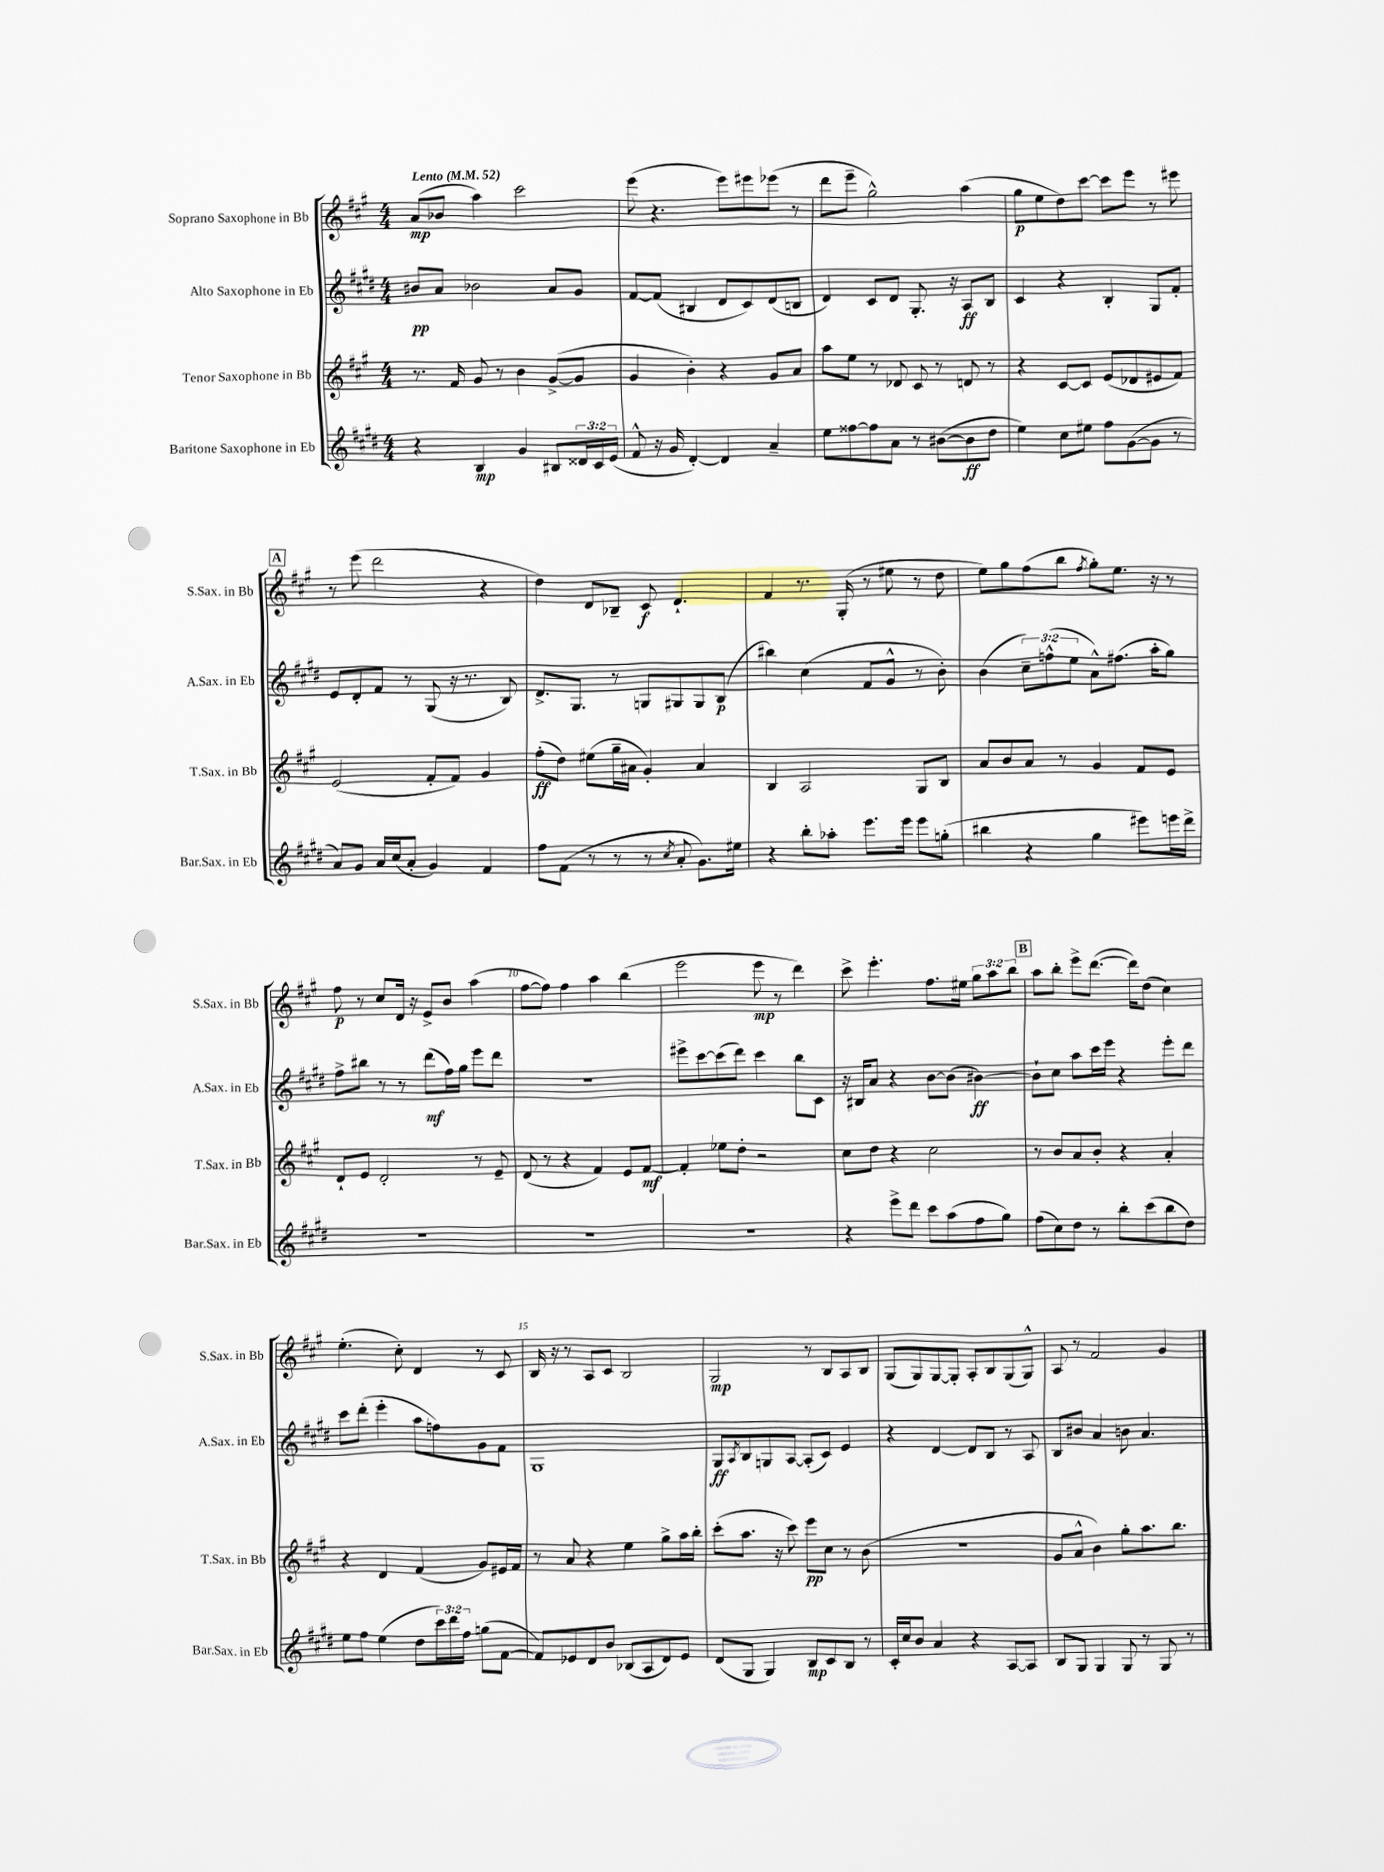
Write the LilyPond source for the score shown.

<<
\new StaffGroup <<
\new Staff = "s0" \with { instrumentName = "Soprano Saxophone in Bb" shortInstrumentName = "S.Sax. in Bb" } {
    \clef treble \key a \major \numericTimeSignature \time 4/4 \override Staff.TupletNumber.text = #tuplet-number::calc-fraction-text \tempo "Lento" 4 = 52
    a'8\mp( bes'8 a''4) cis'''2 |
    e'''8( r4. e'''8) eis'''8 ees'''8( r8 |
    d'''8 e'''8-- gis''2-^) a''4( |
    gis''8\p e''8 d''8) cis'''8~ cis'''8 e'''8 r8 eis'''8 |
    \mark \markup { \box "A" } r8 e'''8( d'''2 r4 |
    d''4) d'8 bes8-- cis'8\f d'4.-! |
    fis'4 r8. gis16-.( r8 eis''8 r8 d''8 |
    e''8) gis''8 fis''8( b''8 \acciaccatura { fis''8 } gis''8-.) e''8. r16 r8 |
    fis''8\p r8 cis''8 d'16 r16 e'8-> b'8 a''4( |
    fis''8~ fis''8) fis''4 a''4 b''4( |
    e'''2 e'''8\mp r8 d'''4) |
    cis'''8-> e'''4.-. fis''8. eis''16 \tuplet 3/2 { gis''8 a''8 b''8 } |
    \mark \markup { \box "B" } a''8 b''8-. e'''8-> d'''8.~( d'''16) d''8( cis''4) |
    e''4.-.( cis''8-.) d'4 r8 cis'8 |
    b16 r16 r8 a8 cis'8 b2 |
    gis2\mp r8 b8 a8 b8 |
    gis8( gis8) gis8~ gis8-. a8-. b8 gis8( gis8-^) |
    a8 r8 fis'2 gis'4 \bar "|." |
}
\new Staff = "s1" \with { instrumentName = "Alto Saxophone in Eb" shortInstrumentName = "A.Sax. in Eb" } {
    \clef treble \key e \major \numericTimeSignature \time 4/4 \override Staff.TupletNumber.text = #tuplet-number::calc-fraction-text
    bis'8\pp a'8 bes'2 a'8 gis'8 |
    fis'8~ fis'8( bis4 dis'8 cis'8) dis'8( b8 |
    dis'4) cis'8 dis'8 gis8.-. r16 a8\ff b8 |
    cis'4 r4 b4-. gis8 fis'8-. |
    \mark \markup { \box "A" } e'8 dis'8-. fis'8 r8 gis8( r16 r8. b8) |
    dis'8.-> gis8. r8 g8 gis8 gis8 b8\p( |
    bis''4) cis''4( fis'8 gis'8-^ r8 b'8-.) |
    b'4( \tuplet 3/2 { cis''8--) f''8-^( e''8 } a'8-^) fis''8.( a''16-. gis''8) |
    fis''8-> bis''8 r8 r8 dis'''8\mf( fis''16) gis''16 e'''8 dis'''8 |
    R1 |
    eis'''8-> cis'''8~ cis'''8( dis'''8) cis'''4 b''8 cis'8 |
    r16 bis16 a'8 r4 b'8~ b'8( bis'4~\ff) |
    \mark \markup { \box "B" } bis'8-! cis''8 a''8 cis'''16 e'''16 r4 e'''8-. dis'''8 |
    cis'''8 dis'''8-.( e'''4-. a''8 f''8) gis'8 fis'8 |
    gis1 |
    gis8\ff \acciaccatura { a8 } b8 g8 a8~ a8-.( cis'8) e'4 |
    r4 dis'4~ dis'8 b8 r8 a8 |
    b8 bis'8 a'4 b'8 a'4. \bar "|." |
}
\new Staff = "s2" \with { instrumentName = "Tenor Saxophone in Bb" shortInstrumentName = "T.Sax. in Bb" } {
    \clef treble \key a \major \numericTimeSignature \time 4/4
    r8. fis'16 gis'8 r8 b'4 gis'8~->( gis'8 |
    gis'4 b'4-.) r4 gis'8 a'8 |
    a''8 e''8 r8 des'8 cis'8 r8 d'8 r8 |
    r4 cis'8~ cis'8 e'8( des'8 eis'8 fis'8) |
    \mark \markup { \box "A" } e'2( fis'8-. fis'8) gis'4 |
    fis''8-.\ff( d''8) eis''8( gis''16-- ais'16 gis'4-.) ais'4 |
    b4 a2 gis8 b8 |
    a'8 b'8 a'8 r8 gis'4 fis'8 e'8 |
    d'8-! e'8 d'2-. r8 e'8-- |
    d'8( r8 r4 fis'4) e'8 fis'8~\mf |
    fis'4-. ees''8 d''8-. r2 |
    cis''8 d''8 r4 cis''2 |
    \mark \markup { \box "B" } r8 b'8 a'8 b'8-. r4 a'4-. |
    r4 d'4 fis'4( gis'8) eis'16 fis'16 |
    r8 a'8 r4 e''4 gis''8-> a''16 b''16-. |
    cis'''8-.( a''8. r16 cis'''8) e'''8\pp cis''8 r8 b'8( |
    R1 |
    gis'8 a'8-^ b'4) gis''8-. a''8. b''8. \bar "|." |
}
\new Staff = "s3" \with { instrumentName = "Baritone Saxophone in Eb" shortInstrumentName = "Bar.Sax. in Eb" } {
    \clef treble \key e \major \numericTimeSignature \time 4/4 \override Staff.TupletNumber.text = #tuplet-number::calc-fraction-text
    r4 b4\mp gis'4 bis8 \tuplet 3/2 { disis'16 cis'16 e'16( } |
    fis'8-^ r16 gis'16 dis'4~-.) dis'4 a'4-- |
    e''8 fisis''8~ fisis''8 a'8 r8 bis'8~( bis'8\ff dis''8 |
    e''4) cis''8 eis''8 fis''8 gis'8~( gis'8 r8 |
    \mark \markup { \box "A" } a'8) gis'8 a'16 cis''16( a'8-. gis'4) fis'4 |
    fis''8 fis'8( r8 r8 r8 \acciaccatura { cis''8 } a'8-. gis'8.) eis''16 |
    r4 b''8-. aes''8-. e'''8. e'''16 e'''8 g''8-.( |
    bis''4 r4 gis''4 eis'''8) e'''16 dis'''16-> |
    R1 |
    R1 |
    R1 |
    r4 e'''8-> dis'''8 cis'''8 a''8( fis''8 gis''8) |
    \mark \markup { \box "B" } fis''8( cis''8) dis''8 r8 b''8-. cis'''8( b''8 dis''8) |
    e''8 fis''8 e''4( dis''8 \tuplet 3/2 { cis'''16) dis'''16 fis''16 } g''8( fis'8~ |
    fis'8) ees'8 dis'8 b'8 bes8( a8 dis'8) ees'8 |
    dis'8( gis8 gis4) b8\mp cis'8 b8 r8 |
    cis'16-. cis''16 b'8 a'4 r4 a8~ a8 |
    b8 gis8 gis4 gis8 r8 gis8 r8 \bar "|." |
}
>>
>>
\layout { \context { \Score \override BarNumber.break-visibility = ##(#f #t #t) barNumberVisibility = #(every-nth-bar-number-visible 5) } }
